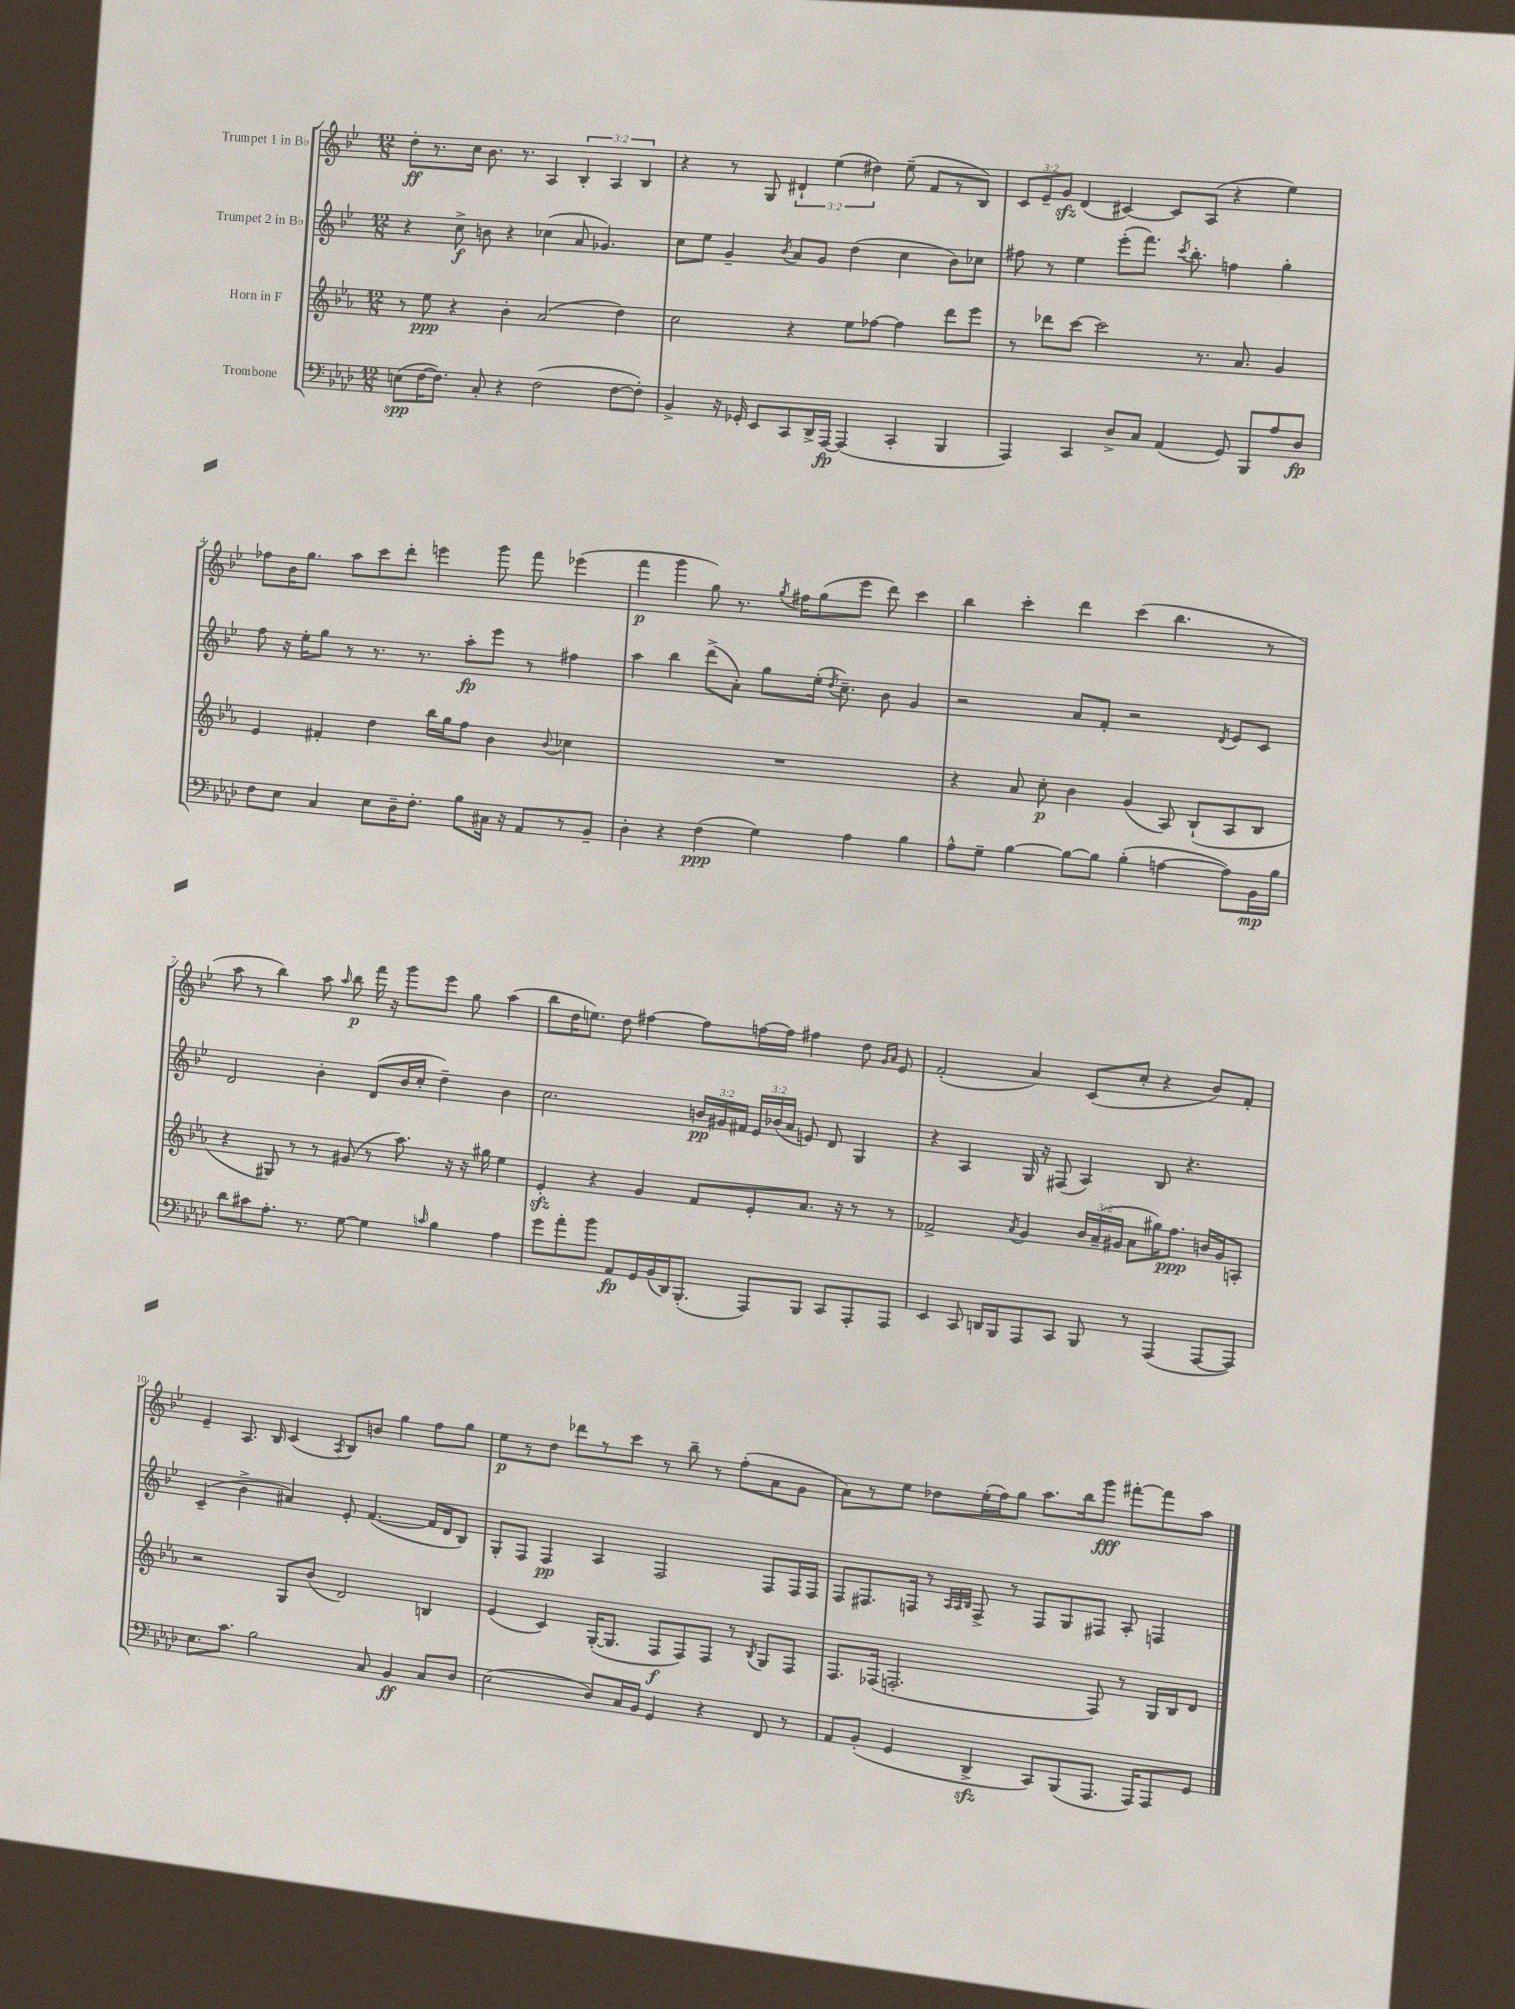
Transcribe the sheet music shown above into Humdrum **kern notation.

**kern	**dynam	**kern	**dynam	**kern	**dynam	**kern	**dynam
*part4	*part4	*part3	*part3	*part2	*part2	*part1	*part1
*staff4	*staff4	*staff3	*staff3	*staff2	*staff2	*staff1	*staff1
*I"Trombone	*	*I"Horn in F	*	*I"Trumpet 2 in B♭	*	*I"Trumpet 1 in B♭	*
*clefF4	*	*clefG2	*	*clefG2	*	*clefG2	*
*k[b-e-a-d-]	*	*k[b-e-a-]	*	*k[b-e-]	*	*k[b-e-]	*
*M12/8	*	*M12/8	*	*M12/8	*	*M12/8	*
=1	=1	=1	=1	=1	=1	=1	=1
(8En\L	spp	8r	.	4r	.	8dd'\L	ff
[16F\K	.	8ee-\	ppp	.	.	8.r	.
8.F\J])	.	.	.	.	.	.	.
.	.	4r	.	8cc^\	f	.	.
.	.	.	.	.	.	16cc\Jk	.
8C'/	.	.	.	8bn\	.	8.b-\	.
4r	.	4b-'\	.	4r	.	.	.
.	.	.	.	.	.	8.r	.
(2F\	.	(2a-/	.	(4cc-X\	.	4A/	.
.	.	.	.	8a/	.	6B-'/	.
.	.	.	.	4.g-X/)	.	.	.
.	.	.	.	.	.	6A/	.
[8F\L	.	4dd\)	.	.	.	.	.
.	.	.	.	.	.	6B-/	.
8F'\J])	.	.	.	.	.	.	.
=2	=2	=2	=2	=2	=2	=2	=2
4BB-^/	.	2cc\	.	8cc\L	.	4r	.
.	.	.	.	8ee-\J	.	.	.
16r	.	.	.	4g~/	.	8r	.
16GG-X'/	.	.	.	.	.	.	.
8EE-/L	.	.	.	.	.	8G/	.
.	.	.	.	8qb-/	.	.	.
8CC/	.	4r	.	8a/L	.	6d#X`/	.
16DD-^/L	.	.	.	8g/J	.	.	.
.	.	.	.	.	.	(6ee-\	.
[16AAA-/JJ	fp	.	.	.	.	.	.
(4AAA-/]	.	8ee-\L	.	(4dd\	.	.	.
.	.	.	.	.	.	6dd#X\)	.
.	.	[8ff-X\J	.	.	.	.	.
4CC'/	.	4ff-\]	.	4cc\	.	(8ee-~\	.
.	.	.	.	.	.	8f/L	.
4BBB-/	.	8ddd\L	.	8b-\L)	.	8r	.
.	.	8eee-\J	.	8cc-X\J	.	8B-/J)	.
=3	=3	=3	=3	=3	=3	=3	=3
4AAA-/)	.	8r	.	8ff#X\	.	12c/L	.
.	.	.	.	.	.	12e-~/	.
.	.	8ddd-X\L	.	8r	.	.	.
.	.	.	.	.	.	12gzz/J	.
4CC/	.	[8ccc\J	.	4ee-\	.	(4d/	.
.	.	2ccc\]	.	.	.	.	.
8D-^/L	.	.	.	(8eee-'\L	.	[4c#X/)	.
8C/J	.	.	.	8.fff\J)	.	.	.
(4AA-/	.	.	.	.	.	8c#/L]	.
.	.	.	.	8qccc/	.	.	.
.	.	.	.	8.bb-'\	.	.	.
.	.	8.r	.	.	.	(8A/J	.
8GG/)	.	.	.	4ffn\	.	4r	.
.	.	8.a-/	.	.	.	.	.
8BBB-/L	.	.	.	.	.	.	.
8A-/	.	4g/	.	4gg'\	.	4ee-\)	.
8D-/J	fp	.	.	.	.	.	.
!!LO:LB:g=z
=4	=4	=4	=4	=4	=4	=4	=4
8F\L	.	4e-/	.	8ff\	.	8ff-X\L	.
8E-\J	.	.	.	16r	.	16b-\K	.
.	.	.	.	16ee-'\KL	.	8.gg\J	.
4C/	.	4f#X'/	.	8gg\J	.	.	.
.	.	.	.	8r	.	8aa\L	.
8E-\L	.	4dd\	.	8.r	.	8ccc\	.
16D-~\K	.	.	.	.	.	8ddd'\J	.
8.F'\J	.	.	.	8.r	.	.	.
.	.	16bb-\LL	.	.	.	4eeen\	.
.	.	16gg\J	.	.	.	.	.
8B-\L	.	8ff\J	.	8aa'\L	fp	.	.
16C#X\Jk	.	4b-\	.	8eee-\J	.	8ggg\	.
16r	.	.	.	.	.	.	.
8AA-/L	.	.	.	8r	.	8fff\	.
.	.	8qqb-/	.	.	.	.	.
8r	.	4cc-X\	.	4ff#X\	.	(4eee-X\	.
8BB-~/J	.	.	.	.	.	.	.
=5	=5	=5	=5	=5	=5	=5	=5
4D-'\	.	1.r	.	4aa\	.	4fff\	p
4r	.	.	.	4bb-\	.	4ggg\	.
(4F\	ppp	.	.	(8ddd^\L	.	8gg\)	.
.	.	.	.	8a'\J)	.	8.r	.
4G\)	.	.	.	8gg\L	.	.	.
.	.	.	.	.	.	8qgg/	.
.	.	.	.	.	.	16ff#X\KL	.
.	.	.	.	(16ee-'\Jk	.	(8gg\	.
.	.	.	.	8qdd/	.	.	.
.	.	.	.	8.cc~\)	.	.	.
4A-\	.	.	.	.	.	8eee-\J	.
.	.	.	.	8b-\	.	8ddd\)	.
4B-\	.	.	.	4g/	.	4ccc\	.
=6	=6	=6	=6	=6	=6	=6	=6
8A-^^\L	.	4r	.	2r	.	4bb-\	.
8G~\J	.	.	.	.	.	.	.
[4B-\	.	8a-/	.	.	.	4ccc'\	.
.	.	8cc'\	p	.	.	.	.
8B-\L_	.	4b-\	.	8a/L	.	4ddd\	.
8B-\J]	.	.	.	8f'/J	.	.	.
(4B-'\	.	(4g/	.	2r	.	(4ccc\	.
[4An\	.	8A-/)	.	.	.	4.bb-\	.
.	.	(8B-`/L	.	.	.	.	.
.	.	.	.	8qd/	.	.	.
8A\L])	.	8A-/	.	8e-/L	.	.	.
16BB-\L	mp	8B-/J	.	8c/J	.	8r	.
16B-\JJ	.	.	.	.	.	.	.
!!LO:LB:g=z
=7	=7	=7	=7	=7	=7	=7	=7
8d-\L	.	4r	.	2d/	.	8aa\	.
8c#X\	.	.	.	.	.	8r	.
8.A-'\J	.	8G#X/)	.	.	.	4bb-\)	.
.	.	8r	.	.	.	.	.
8.r	.	.	.	.	.	.	.
.	.	8r	.	4b-'\	.	8aa\	.
.	.	.	.	.	.	16qqaa/	.
[8G\	.	(8g#X/	.	.	.	8bb-\	p
4G\]	.	8r	.	(8d/L	.	16fff\	.
.	.	.	.	.	.	16r	.
.	.	8.aa-\)	.	16b-/L	.	8ggg\L	.
.	.	.	.	16cc'/JJ	.	.	.
16qqcn/	.	.	.	.	.	.	.
4B-\	.	.	.	4dd~\)	.	8eee-\J	.
.	.	16r	.	.	.	.	.
.	.	16r	.	.	.	8gg\	.
.	.	16gg#X\	.	.	.	.	.
4A-\	.	4ee-\	.	4b-\	.	(4aa\	.
=8	=8	=8	=8	=8	=8	=8	=8
8g\L	.	4e-zz'/	.	2.cc\	.	8bb-\L	.
8a-'\	.	.	.	.	.	16dd\K	.
.	.	.	.	.	.	8.een\J)	.
8b-\J	.	4r	.	.	.	.	.
8AA-/L	fp	.	.	.	.	8dd\	.
16GG/L	.	4g/	.	.	.	[4ff#X\	.
(16BB-/	.	.	.	.	.	.	.
16DD-/J)	.	.	.	.	.	.	.
(8.BBB-'/J	.	.	.	.	.	.	.
.	.	8f/L	.	24bn/LL	pp	8ff#\L]	.
.	.	.	.	24g#X/	.	.	.
.	.	.	.	24f#X/JJ	.	.	.
8AAA-/L)	.	8e-'/	.	24e-/LL	.	[16ffn\L	.
.	.	.	.	(24b-X/	.	.	.
.	.	.	.	.	.	16ff\JJ]	.
.	.	.	.	24a/JJ	.	.	.
8BBB-/J	.	8.a-/J	.	8en/)	.	4ff#X\	.
8CC/L	.	.	.	8d/	.	.	.
.	.	16r	.	.	.	.	.
8AAA-'/	.	8r	.	4G/	.	8dd\	.
.	.	.	.	.	.	16qqg/LL	.
.	.	.	.	.	.	16qqa/JJ	.
8AAA-/J	.	8r	.	.	.	8e-/	.
=9	=9	=9	=9	=9	=9	=9	=9
4EE-/	.	2f-X^/	.	4r	.	(2f'/	.
8CC/	.	.	.	4A/	.	.	.
16DDn/LL	.	.	.	.	.	.	.
16BBB-/J	.	.	.	.	.	.	.
.	.	8qa-/	.	.	.	.	.
8AAA-/	.	4g/	.	16G/	.	4a/)	.
.	.	.	.	16r	.	.	.
8CC/J	.	.	.	(8F#X/	.	.	.
8BBB-/	.	24b-/LL	.	4A/)	.	(8c/L	.
.	.	(24a-~/	.	.	.	.	.
.	.	24g#X/JJ	.	.	.	.	.
8r	.	8a-\L	.	.	.	8cc'/J	.
(4AAA-/	.	16gg#X\K)	.	8B-/	.	4r	.
.	.	8.ff\J	ppp	.	.	.	.
.	.	.	.	4.r	.	.	.
[8AAA-/L	.	16bn/LL	.	.	.	8b-/L)	.
.	.	16g#/J	.	.	.	.	.
8AAA-/J])	.	8An'/J	.	.	.	8f'/J	.
!!LO:LB:g=z
=10	=10	=10	=10	=10	=10	=10	=10
8.E-\L	.	2r	.	(4c~/	.	4e-~/	.
8.c\J	.	.	.	.	.	.	.
.	.	.	.	4b-^\	.	8.A/	.
2B-\	.	.	.	.	.	.	.
.	.	.	.	.	.	16B-/	.
.	.	8G/L	.	4a#X/)	.	(4c/	.
.	.	(8b-/J	.	.	.	.	.
.	.	.	.	.	.	8qA/	.
.	.	2d/)	.	8e-'/	.	8B-/L)	.
8C/	.	.	.	([4.f/	.	8bn/J	.
4BB-/	ff	.	.	.	.	4gg\	.
8C/L	.	4Bn/	.	16f/LL]	.	8ff\L	.
.	.	.	.	16d/J	.	.	.
8D-/J	.	.	.	8B-/J)	.	8gg\J	.
=11	=11	=11	=11	=11	=11	=11	=11
(2E-\	.	(4e-/	.	8G'/L	.	8ee-\L	p
.	.	.	.	8F/J	.	8r	.
.	.	4c/)	.	4F/	pp	8dd\J	.
.	.	.	.	.	.	8ddd-X\L	.
8D-/L)	.	([16G'/KL	.	4A/	.	8r	.
.	.	8.G/J]	.	.	.	.	.
16C/L	.	.	.	.	.	8ccc\J	.
16BB-/JJ	.	.	.	.	.	.	.
4GG/	.	8F/L	f	2F/	.	8r	.
.	.	8F/)	.	.	.	8bb-~\	.
4r	.	8F/J	.	.	.	8r	.
.	.	8r	.	.	.	(8ff'\L	.
.	.	8qB-/	.	.	.	.	.
8FF/	.	8G/L	.	8F/L	.	8a\	.
8r	.	8F/J	.	16F/L	.	8g\J	.
.	.	.	.	16F/JJ	.	.	.
=12	=12	=12	=12	=12	=12	=12	=12
8AA-/L	.	8.F/L	.	8F/L	.	8a\L)	.
(8BB-'/J	.	.	.	8.F#X/	.	8r	.
.	.	(16F-X/Jk	.	.	.	.	.
4GG/	.	2.Fn'/	.	.	.	8ee-\J	.
.	.	.	.	16Fn/Jk	.	.	.
.	.	.	.	8r	.	8dd-X\L	.
.	.	.	.	32qqA/LLL	.	.	.
.	.	.	.	32qqA/	.	.	.
.	.	.	.	32qqB-/JJJ	.	.	.
4DD-zz^/	.	.	.	8F^/	.	(16ee-'\L	.
.	.	.	.	.	.	16ff\J)	.
.	.	.	.	8r	.	8gg\J	.
8CC/L)	.	.	.	8F/L	.	8.aa\L	.
(8BBB-/	.	.	.	8G/	.	.	.
.	.	.	.	.	.	16bb-\k	.
8.AAA-/J	.	8F/)	.	8F#X/J	.	8ggg\J	fff
.	.	8r	.	8A'/	.	[8fff#X'\L	.
16AAA-/KL)	.	.	.	.	.	.	.
8AAA-/	.	16G/LL	.	4Fn/	.	8fff#\]	.
.	.	16B-/J	.	.	.	.	.
8GG/J	.	8d/J	.	.	.	8aa\J	.
==	==	==	==	==	==	==	==
*-	*-	*-	*-	*-	*-	*-	*-
